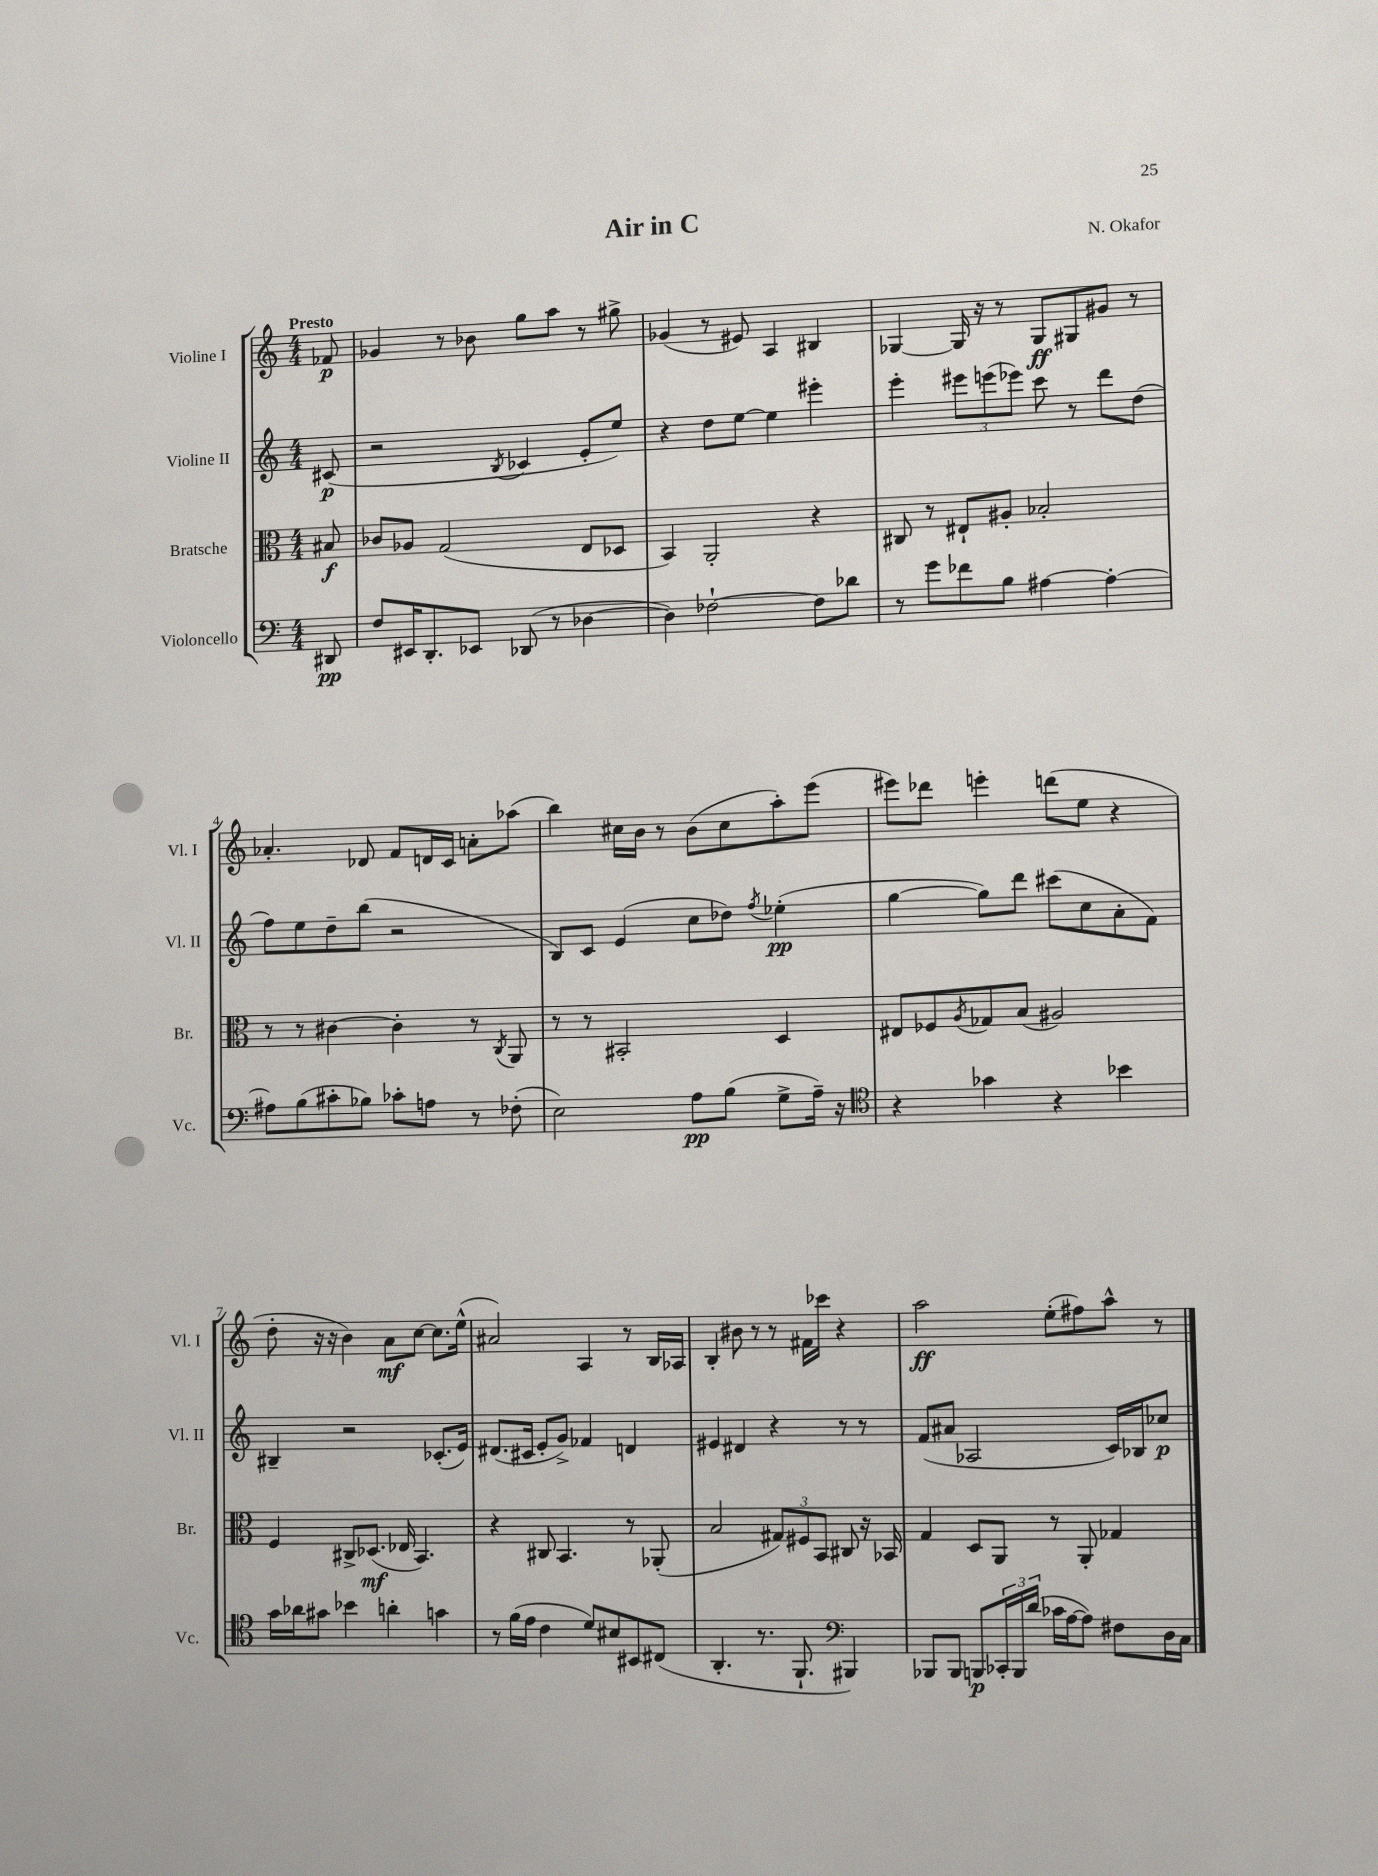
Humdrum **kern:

**kern	**kern	**kern	**kern
*staff4	*staff3	*staff2	*staff1
*clefF4	*clefC3	*clefG2	*clefG2
*k[]	*k[]	*k[]	*k[]
*M4/4	*M4/4	*M4/4	*M4/4
8DD#	8B#	(8c#	8f-
=	=	=	=
8F	8c-	2r	4g-
16EE#	8A-	.	.
8.DD'	.	.	.
.	(2G	.	8r
8EE-	.	.	8b-
.	.	8qB	.
(8DD-	.	4c-	8gg
8r	.	.	8aa
[4D-	8E	8e'	8r
.	8D-	8ee)	8gg#^
=	=	=	=
4D-])	4BB)	4r	(4g-
[2F-`	2AA'	8dd	8r
.	.	[8ee	8e#)
.	.	4ee]	4A
8F-]	4r	4eee#'	4B#
8d-	.	.	.
=	=	=	=
8r	8C#	4eee'	[4G-
8g	8r	.	.
8f-	8E#`	12eee#	16G-]
.	.	.	16r
.	.	(12eee	.
8B	8A#'	.	8r
.	.	12eee-)	.
[4A#	2B-'	8ccc	8G-
.	.	8r	8G#
4A#'_	.	8ddd	8g#
.	.	(8dd	8r
=	=	=	=
8A#]	8r	8ff)	4.a-'
(8B	8r	8ee	.
8c#'	[4c#	8dd~	.
8B-)	.	(8bb	8d-
8c-'	4c#']	2r	8f
8A	.	.	16d
.	.	.	16c
8r	8r	.	8a'
.	8qC	.	.
(8F-'	8AA	.	(8aa-
=	=	=	=
2E)	8r	8B)	4bb)
.	8r	8c	.
.	2BB#'	(4e	16cc#
.	.	.	16b
.	.	.	8r
8A	.	8cc	(8b
(8B	.	8dd-)	8cc#
.	.	8qff	.
8G^	4D	(4ee-'	8aa')
16A~)	.	.	(8eee
16r	.	.	.
=	=	=	=
*clefC4	*	*	*
4r	8E#	[4gg	8eee#)
.	8F-	.	8ddd-
.	8qA	.	.
4g-	8G-	8gg])	4eee'
.	(8B	8ddd	.
4r	2A#)	(8ccc#	(8ddd
.	.	8cc	8ee
4b-	.	8a'	4r
.	.	8f)	.
=	=	=	=
16g	4F	4B#~	8dd'
16a-	.	.	.
8g#	.	.	16r
.	.	.	16r
4b-	8C#^	2r	4b)
.	(8.D-	.	.
4a'	.	.	8a
.	16E-	.	.
.	4.BB)	.	[8cc
4g	.	(8.c-'	8.cc]
.	.	16e)	(16ee^^
=	=	=	=
8r	4r	(8.d#	2a#)
(16f	.	.	.
16e	.	16c#	.
4c	8C#	8e'	.
.	4.BB	8g^)	.
8d)	.	4f-	4A
8B#	.	.	.
8BB#	8r	4d	8r
(8C#	(8AA-'	.	16B
.	.	.	16A-
=	=	=	=
4.AA'	2B	4e#	4B'
.	.	4d#	8b#
8.r	.	.	8r
.	12G#)	4r	8r
8.FF`	.	.	.
.	12F#	.	.
.	.	.	16f#
.	12BB	.	.
.	.	.	16ccc-
*clefF4	*	*	*
4BBB#)	8C#	8r	4r
.	16r	8r	.
.	16BB-	.	.
=	=	=	=
8BBB-	4G	(8f	2aa
8BBB-	.	8a#	.
8BBB	8D	2A-	.
24CC-'	8AA	.	.
24BBB	.	.	.
(24d	.	.	.
16c-	8r	.	(8ee'
[16A	.	.	.
8A])	8AA'	.	8ff#)
8F#	4G-	16c)	8aa^^
.	.	16B-	.
16D	.	8cc-	8r
16C	.	.	.
==	==	==	==
*-	*-	*-	*-
